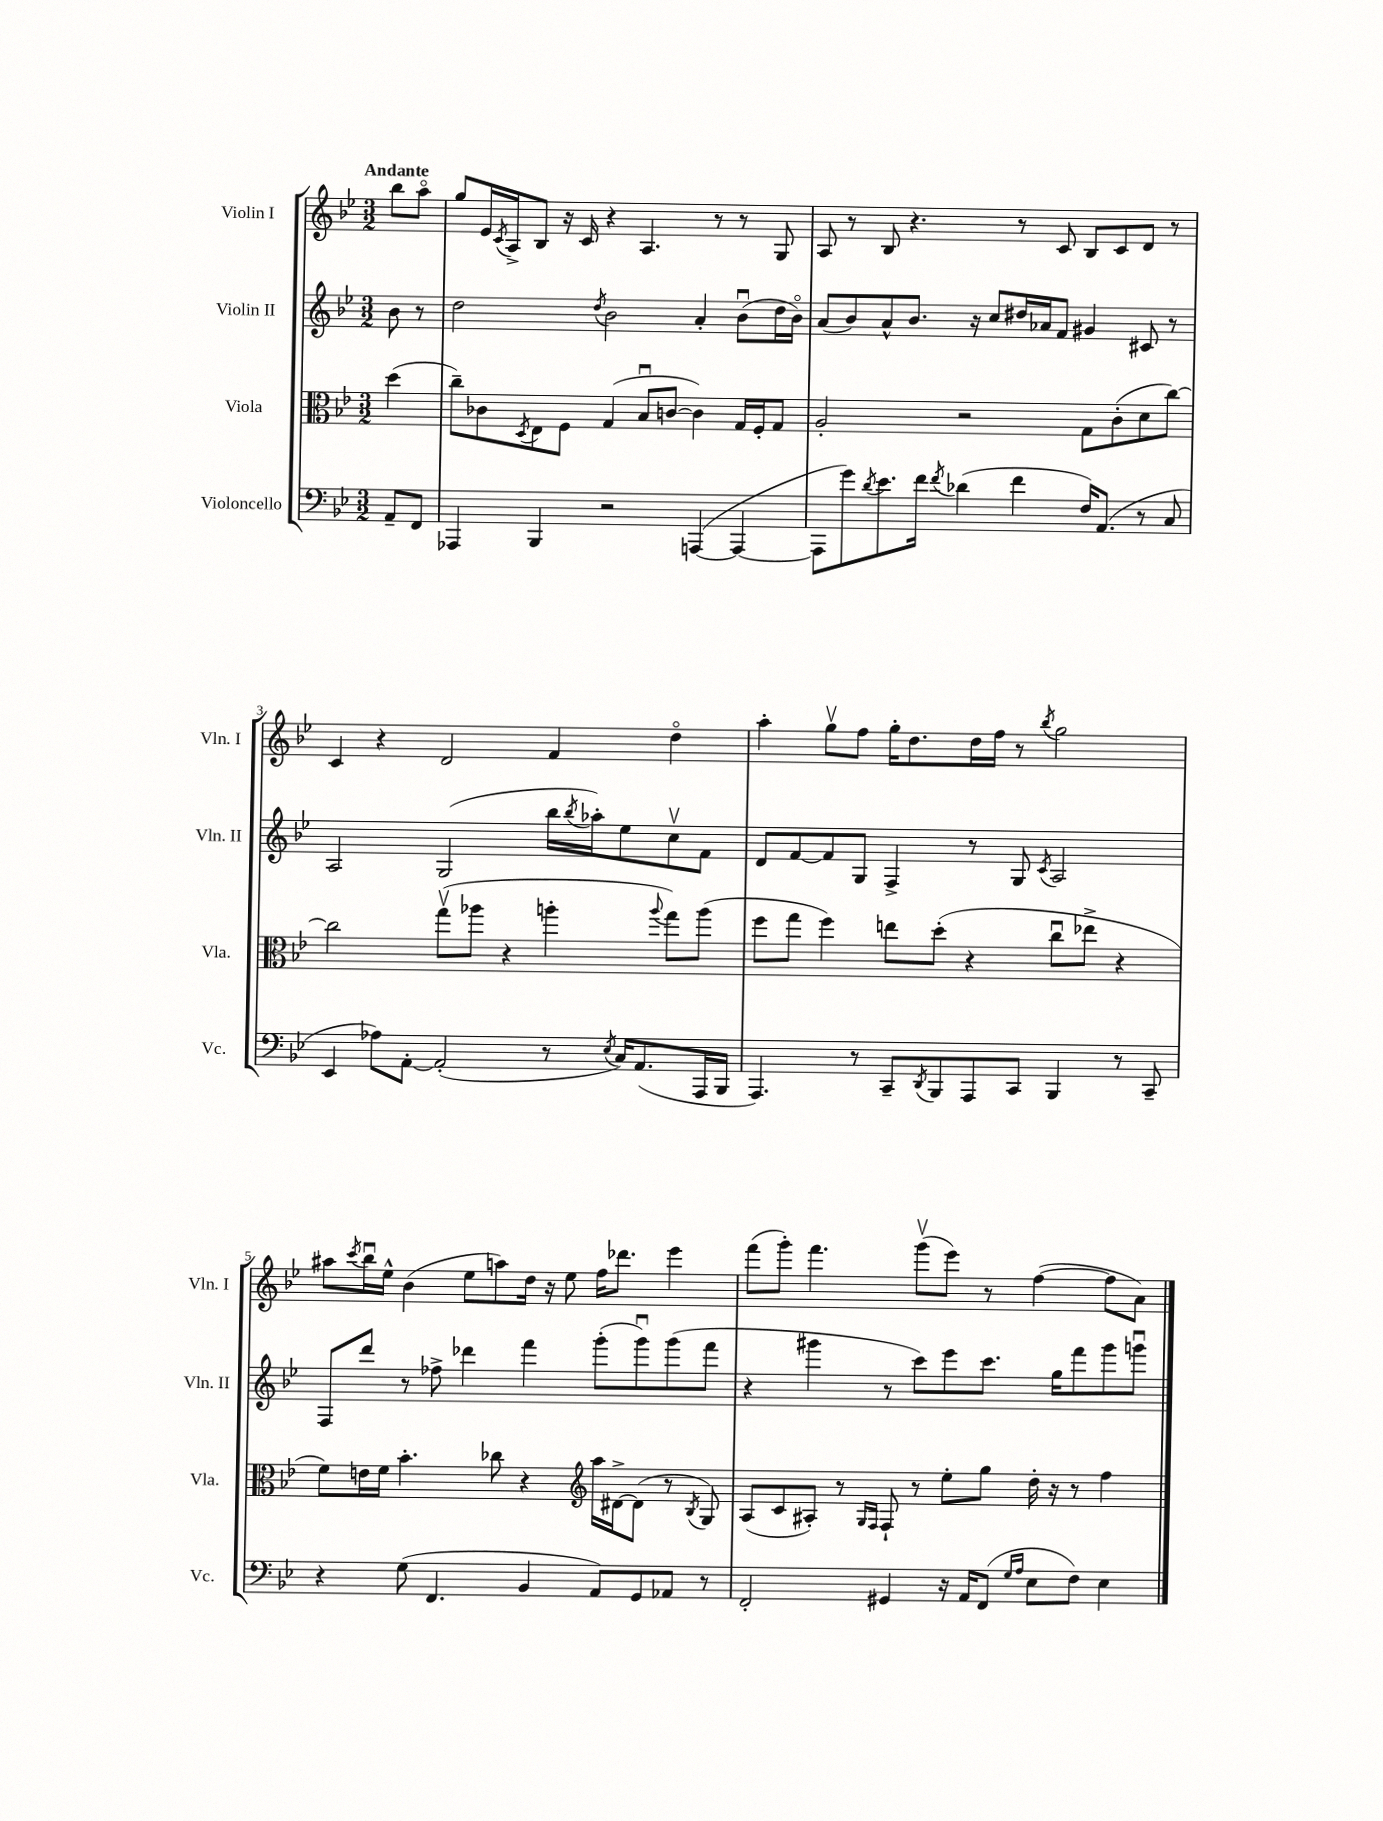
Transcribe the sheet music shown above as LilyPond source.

<<
\new StaffGroup <<
\new Staff = "s0" \with { instrumentName = "Violin I" shortInstrumentName = "Vln. I" } {
    \clef treble \key bes \major \numericTimeSignature \time 3/2 \partial 4 \tempo "Andante"
    bes''8 a''8\flageolet |
    g''8 ees'16 \acciaccatura { c'8 } a16-> bes8 r16 c'16 r4 a4. r8 r8 g8 |
    a8 r8 bes8 r4. r8 c'8 bes8 c'8 d'8 r8 |
    c'4 r4 d'2 f'4 d''4\flageolet |
    a''4-. g''8\upbow f''8 g''16-. d''8. d''16 f''16 r8 \acciaccatura { bes''8 } g''2 |
    ais''8 \acciaccatura { c'''8 } bes''16\downbow ees''16-^ bes'4( ees''8 a''8) d''16 r16 ees''8 f''16 des'''8. ees'''4 |
    f'''8( g'''8-.) f'''4. g'''8\upbow( ees'''8) r8 f''4~( f''8 a'8) \bar "|." |
}
\new Staff = "s1" \with { instrumentName = "Violin II" shortInstrumentName = "Vln. II" } {
    \clef treble \key bes \major \numericTimeSignature \time 3/2 \partial 4
    bes'8 r8 |
    d''2 \acciaccatura { d''8 } bes'2 a'4-. bes'8\downbow( d''16 bes'16\flageolet) |
    a'8( bes'8) a'8-^ bes'8. r16 c''8 dis''16 aes'16 f'8 gis'4 cis'8 r8 |
    a2 g2( bes''16 \acciaccatura { bes''8 } aes''16-.) ees''8 c''8\upbow f'8 |
    d'8 f'8~ f'8 g8 f4-> r8 g8 \acciaccatura { c'8 } a2 |
    f8 d'''8 r8 fes''8-> des'''4 f'''4 g'''8-.( g'''8\downbow) g'''8( f'''8 |
    r4 gis'''4 r8 c'''8) ees'''8 c'''8. g''16 f'''8 gis'''8 g'''8\downbow \bar "|." |
}
\new Staff = "s2" \with { instrumentName = "Viola" shortInstrumentName = "Vla." } {
    \clef alto \key bes \major \numericTimeSignature \time 3/2 \partial 4
    d''4( |
    c''8--) ces'8 \acciaccatura { d8 } ees8 f8 g4( bes8\downbow c'8~ c'4) g16 f16-. g8 |
    a2-. r2 g8 c'8-.( d'8 c''8~) |
    c''2 g''8\upbow( aes''8 r4 a''4-. \appoggiatura { a''8 } g''8) a''8( |
    f''8 g''8 f''4) e''8 d''8-.( r4 c''8\downbow ees''8-> r4 |
    f'8) e'16 f'16 bes'4.-. ces''8 r4 \clef treble a''16 dis'16~-> dis'8( r8 \acciaccatura { bes8 } g8) |
    a8( c'8 ais8-.) r8 \grace { g16 f16 } f8-! r8 ees''8-. g''8 d''16-. r16 r8 f''4 \bar "|." |
}
\new Staff = "s3" \with { instrumentName = "Violoncello" shortInstrumentName = "Vc." } {
    \clef bass \key bes \major \numericTimeSignature \time 3/2 \partial 4
    a,8-- f,8 |
    aes,,4 bes,,4 r2 a,,4~( a,,4~ |
    a,,8 g'8) \acciaccatura { d'8 } ees'8. f'16 \acciaccatura { f'8 } des'4( f'4 f16) a,8.( r8 c8 |
    ees,4 aes8) a,8~-. a,2-.( r8 \acciaccatura { ees8 } c16) a,8.( a,,16 bes,,16 |
    a,,4.) r8 c,8-- \acciaccatura { d,8 } bes,,8 a,,8 c,8 bes,,4 r8 c,8-- |
    r4 g8( f,4. bes,4 a,8) g,8 aes,8 r8 |
    f,2-. gis,4 r16 a,16 f,8( \grace { g16 a16 } ees8 f8) ees4 \bar "|." |
}
>>
>>
